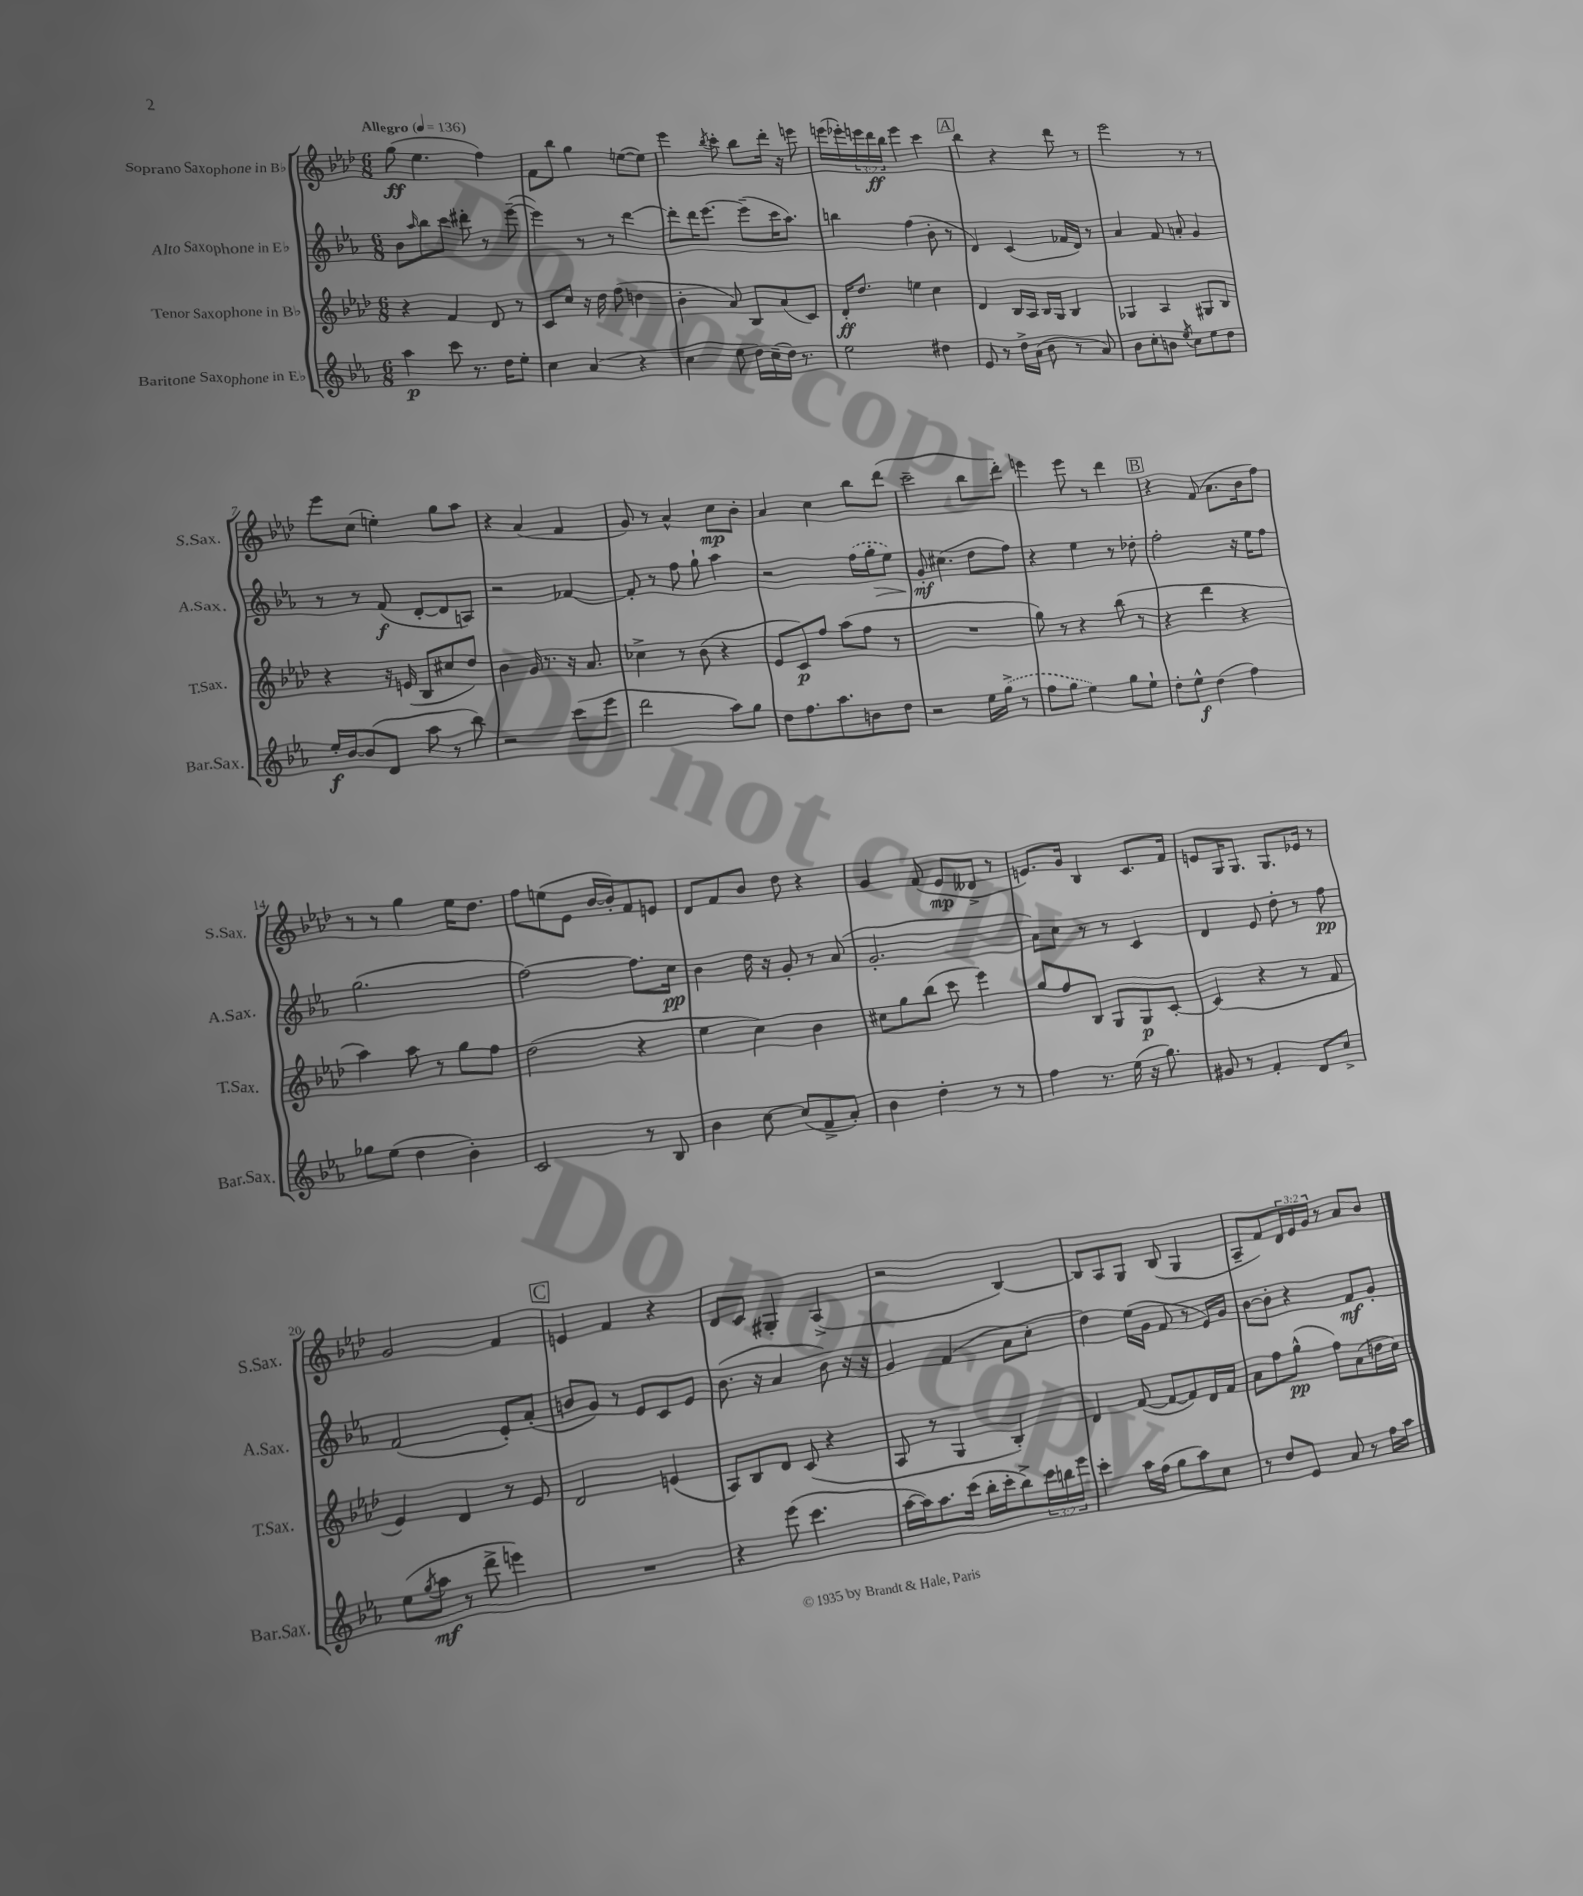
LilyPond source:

<<
\new StaffGroup <<
\new Staff = "s0" \with { instrumentName = "Soprano Saxophone in Bb" shortInstrumentName = "S.Sax." } {
    \clef treble \key aes \major \numericTimeSignature \time 6/8 \override Staff.TupletNumber.text = #tuplet-number::calc-fraction-text \tempo "Allegro" 4 = 136
    g''8\ff( ees''4. f''4) |
    f'8 bes''8 g''4 e''8~( e''8) |
    ees'''4 \acciaccatura { bes''8 } c'''8-. bes''8 des'''16-. r16 e'''8 |
    e'''16( ees'''16-.) \tuplet 3/2 { e'''16 des'''16\ff bes''16 } e'''4 c'''4 |
    \mark \markup { \box "A" } bes''4 r4 des'''8 r8 |
    ees'''2 r8 r8 |
    ees'''8 c''8( e''4-.) g''8 aes''8 |
    r4 aes'4( f'4 |
    g'8) r8 aes'4-^ c''8\mp bes'8-. |
    aes'4 c''4 bes''8 des'''8( |
    c'''2-- bes''8 des'''8-.) |
    e'''4 e'''8 r8 des'''4 |
    \mark \markup { \box "B" } r4 f'8( aes'8. bes'16 f''8) |
    r8 r8 g''4 ees''16 des''8. |
    f''8 e''8( ees'8 bes'16~ bes'16-.) f'8 e'8 |
    des'8 f'8 bes'8 des''8 r4 |
    g'4 f'8( ees'8\mp deses'8-> r8 |
    e'8.) g'16 bes4 c'8. f'16 |
    e'8 g16 g8. g8. ees'16 r8 |
    g'2 f'4 |
    \mark \markup { \box "C" } e'4 f'4 r4 |
    des'8 c'8 gis4-. aes4->( |
    r2 bes4~) |
    bes8 aes8 g8 bes8( g4 |
    aes8-- f'8) \tuplet 3/2 { des'16 ees'16 g'16 } r8 aes'8 bes'8 \bar "|." |
}
\new Staff = "s1" \with { instrumentName = "Alto Saxophone in Eb" shortInstrumentName = "A.Sax." } {
    \clef treble \key ees \major \numericTimeSignature \time 6/8
    bes'8 \grace { aes''16 } bes''8 c'''8 dis'''8-. r8 ees'''8~--( |
    ees'''4) r8 r8 d'''4~ |
    d'''8-. d'''16 ees'''8.~ ees'''8--( c'''16 aes''8.) |
    b''4 f''4( bes'8-. r8 |
    \mark \markup { \box "A" } d'4) c'4( fes'16 d'16) r8 |
    aes'4 f'8 a'8-. g'4 |
    r8 r8 f'8\f( d'8~-. d'8 a8) |
    r2 fes'4~ |
    fes'8-. r8 f''8 g''8-! aes''4 |
    r2 \once \slurDashed f''16( g''16-.\> ees''8) |
    g'8-.\mf\! cis''4.( d''8 f''8) |
    r4 ees''4 r8 des''8-. |
    \mark \markup { \box "B" } f''2-. r16 ees''16 f''8 |
    g''2.( |
    f''2~) f''8. c''16\pp |
    bes'4 d''16 r16 g'8-. r8 aes'8( |
    g'2.-. |
    aes'8) c''8 r8 r8 c'4 |
    d'4 ees'8 d''8-. r8 f''8\pp |
    f'2( ees'8-.) aes'8-.( |
    \mark \markup { \box "C" } b'8 g'8) r8 ees'8 c'8 ees'8 |
    bes'8.( r16 aes'4 bes'8) r16 r16 |
    g'4 f'4( aes'8 c''8-. |
    d''4) ees''16( g'16 f'8 r8 ees'16) g'16 |
    bes'8~ bes'8-. r4 f'8\mf g'8-. \bar "|." |
}
\new Staff = "s2" \with { instrumentName = "Tenor Saxophone in Bb" shortInstrumentName = "T.Sax." } {
    \clef treble \key aes \major \numericTimeSignature \time 6/8
    r4 f'4 des'8 r8 |
    c'8 c''8 r16 des''16 f''8( d''4 |
    bes'4-. aes'8) bes8 aes'8( c'8) |
    des'16-.\ff des''8. e''4 c''4 |
    \mark \markup { \box "A" } des'4 bes16 aes16 bes16 g16 bes4 |
    ges4 aes4 gis8 bes8 |
    r4 r16 e'16( bes8 cis''8 des''8) |
    bes'4 g'16 r8. r16 aes'8. |
    ces''4-> r8 bes'8( r4 |
    ees'8 c'8\p) f''8 aes''8( f''8 r8 |
    R2. |
    g''8) r8 r4 bes''8( r8 |
    \mark \markup { \box "B" } r4 des'''4 r4 |
    aes''4) aes''8 r8 g''8 f''8 |
    des''2( r4 |
    ees''4 c''4) bes'4 |
    cis''8 g''8 bes''8( c'''8 ees'''4) |
    g''8 f''8 bes8 g8 g8\p c'8~-. |
    c'4( r4 r8 f'8 |
    ees'4) des'4 r8 ees'8 |
    \mark \markup { \box "C" } des'2 e'4( |
    aes8) bes8 des'8 c'8( r4 |
    aes8 r8 g4 bes4-.) |
    des'4 f'8~( f'8~ f'8) des'16 f'16 |
    aes'8 f''8 g''8-^\pp( f''8) aes'8( d''16 c''16) \bar "|." |
}
\new Staff = "s3" \with { instrumentName = "Baritone Saxophone in Eb" shortInstrumentName = "Bar.Sax." } {
    \clef treble \key ees \major \numericTimeSignature \time 6/8 \override Staff.TupletNumber.text = #tuplet-number::calc-fraction-text
    aes''4\p c'''8 r8. d''16 ees''8-. |
    c''4 aes'4( r4 |
    c''4 ees''8 d''16) c''16--( d''16) r8. |
    ees''2 dis''4 |
    \mark \markup { \box "A" } ees'8 r8 d''16-> aes'16( bes'8 r8 aes'8) |
    bes'8 c''8-. b'8 \acciaccatura { ees''8 } c''8 ees''8 d''8 |
    ees''16-.\f bes'16~ bes'8( d'8 aes''8 r8 bes''8) |
    r2 c'''8( ees'''8 |
    d'''2 aes''8) g''8 |
    d''8 f''8. aes''8. b'8 d''8 |
    r2 ees''16 \once \slurDashed g''16->( r8 |
    f''8 g''8 ees''4) g''8 ees''8-! |
    \mark \markup { \box "B" } d''8-. ees''8-^\f d''4( f''4) |
    ges''8 ees''8( d''4 bes'4-.) |
    c'2 r8 bes8 |
    bes'4 c''8~ c''8( f'8-> aes'8-.) |
    bes'4 d''4-. r8 r8 |
    f''4 r8. ees''16( r16 g''8.) |
    gis'8 r8 f'4-. d'8 c''8-> |
    ees''8( \acciaccatura { g''8 } aes''8\mf r8 d'''8-> e'''4) |
    \mark \markup { \box "C" } R2. |
    r4 ees'''8( c'''4. |
    aes''16~ aes''16) aes''8. c'''16( bes''16-. c'''16-. bes''8->) \tuplet 3/2 { c'''16 b''16 ees'''16 } |
    c'''4-. aes''16 f''16( g''8 aes''8) c''8 |
    r8 d''8 ees'8 aes'8 r8 f''16 aes''16 \bar "|." |
}
>>
>>
